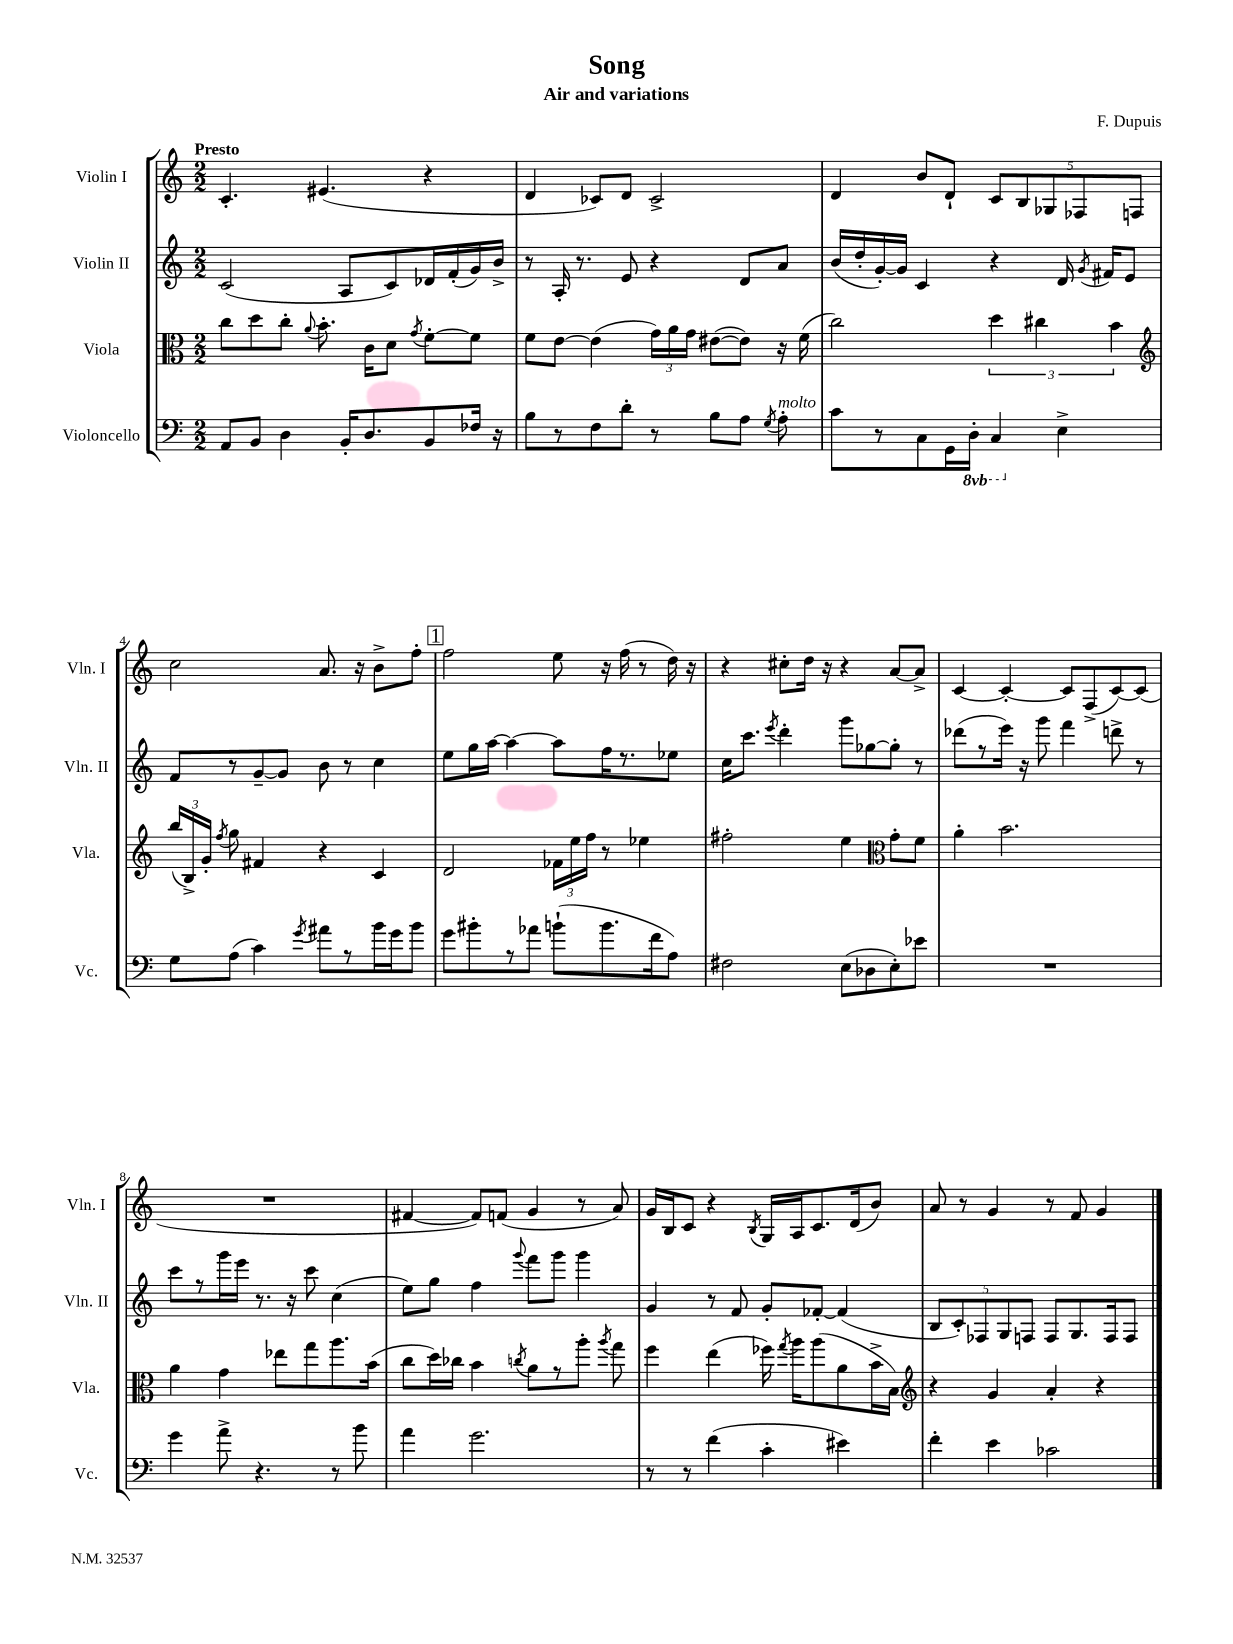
\header { title = "Song" composer = "F. Dupuis" subtitle = "Air and variations" }
<<
\new StaffGroup <<
\new Staff = "s0" \with { instrumentName = "Violin I" shortInstrumentName = "Vln. I" } {
    \clef treble \key c \major \numericTimeSignature \time 2/2 \tempo "Presto"
    \autoBeamOff c'4.-. eis'4.( r4 |
    d'4 ces'8[) d'8] ces'2-> |
    d'4 b'8[ d'8]-! \tuplet 5/4 { c'8[ b8 ges8 fes8 f8] } |
    c''2 a'8. r16 b'8[-> f''8]-. |
    \mark \markup { \box "1" } f''2 e''8 r16 f''16( r8 d''16) r16 |
    r4 cis''8[-. d''16] r16 r4 a'8[~ a'8]-> |
    c'4~ c'4~-. c'8[ f8->( c'8~) c'8]( |
    R1 |
    fis'4~ fis'8[) f'8]( g'4 r8 a'8) |
    g'16[ b16 c'8] r4 \acciaccatura { b8 } g16[ a16 c'8. d'16( b'8]) |
    a'8 r8 g'4 r8 f'8 g'4 \bar "|." |
}
\new Staff = "s1" \with { instrumentName = "Violin II" shortInstrumentName = "Vln. II" } {
    \clef treble \key c \major \numericTimeSignature \time 2/2
    \autoBeamOff c'2( a8[ c'8) des'16 f'16-.( g'16) b'16]-> |
    r8 a16-. r8. e'8 r4 d'8[ a'8] |
    b'16[( d''16-. g'16~-.) g'16] c'4 r4 d'16 \acciaccatura { g'8 } fis'16[ e'8] |
    f'8[ r8 g'8~-- g'8] b'8 r8 c''4 |
    \mark \markup { \box "1" } e''8[ g''16 a''16]~ a''4~ a''8[ f''16 r8. ees''8] |
    c''16[ c'''8.] \acciaccatura { e'''8 } d'''4-. g'''8[ ges''8~ ges''8]-. r8 |
    des'''8[( r8 e'''16]) r16 g'''8 f'''4 d'''8-> r8 |
    c'''8[ r8 g'''16 e'''16] r8. r16 c'''8 c''4( |
    e''8[) g''8] f''4 \appoggiatura { g'''8 } f'''8[ g'''8] g'''4 |
    g'4 r8 f'8 g'8[-. fes'8]~-. fes'4( |
    \tuplet 5/4 { b8[ c'8-.) fes8 g8 f8] } f8[ g8. f16 f8] \bar "|." |
}
\new Staff = "s2" \with { instrumentName = "Viola" shortInstrumentName = "Vla." } {
    \clef alto \key c \major \numericTimeSignature \time 2/2
    \autoBeamOff c''8[ d''8 c''8]-. \appoggiatura { a'8 } b'8.-. c'16[ d'8] \acciaccatura { g'8 } f'8[~-. f'8] |
    f'8[ e'8]~ e'4( \tuplet 3/2 { g'16[) a'16 g'16] } eis'8[~( eis'8]) r16 f'16( |
    c''2) \tuplet 3/2 { d''4 cis''4 b'4 } |
    \clef treble \tuplet 3/2 { b''16[( b16->) g'16]-. } \acciaccatura { f''8 } g''8 fis'4 r4 c'4 |
    \mark \markup { \box "1" } d'2 \tuplet 3/2 { fes'16[ e''16 f''16] } r8 ees''4 |
    fis''2-. e''4 \clef alto g'8[-. f'8] |
    a'4-. b'2. |
    a'4 g'4 ees''8[ g''8 a''8. b'16]( |
    c''8[ d''16) ces''16] b'4 \acciaccatura { c''8 } a'8[ r8 a''8]-. \acciaccatura { a''8 } g''8 |
    f''4 e''4( fes''16) \acciaccatura { g''8 } a''16[ a''8( a'8 b'16-> b16]) |
    \clef treble r4 g'4 a'4-. r4 \bar "|." |
}
\new Staff = "s3" \with { instrumentName = "Violoncello" shortInstrumentName = "Vc." } {
    \clef bass \key c \major \numericTimeSignature \time 2/2 \set Staff.ottavationMarkups = #ottavation-simple-ordinals
    \autoBeamOff a,8[ b,8] d4 b,16[-. d8. b,8 fes16] r16 |
    b8[ r8 f8 d'8]-. r8 b8[ a8] \acciaccatura { g8 } a8-.^\markup { \italic "molto" } |
    c'8[ r8 c8 g,16 \ottava #-1 d,16]-. c,4 \ottava #0 e4-> |
    g8[ a8]( c'4) \acciaccatura { g'8 } ais'8[ r8 b'16 g'16 b'8] |
    \mark \markup { \box "1" } g'8[ bis'8-. r8 aes'8] b'8[-!( b'8. f'16 a8]) |
    fis2 e8[( des8 e8-.) ees'8] |
    R1 |
    g'4 a'8-> r4. r8 b'8 |
    a'4 g'2. |
    r8 r8 f'4( c'4-. eis'4) |
    f'4-. e'4 ces'2 \bar "|." |
}
>>
>>
